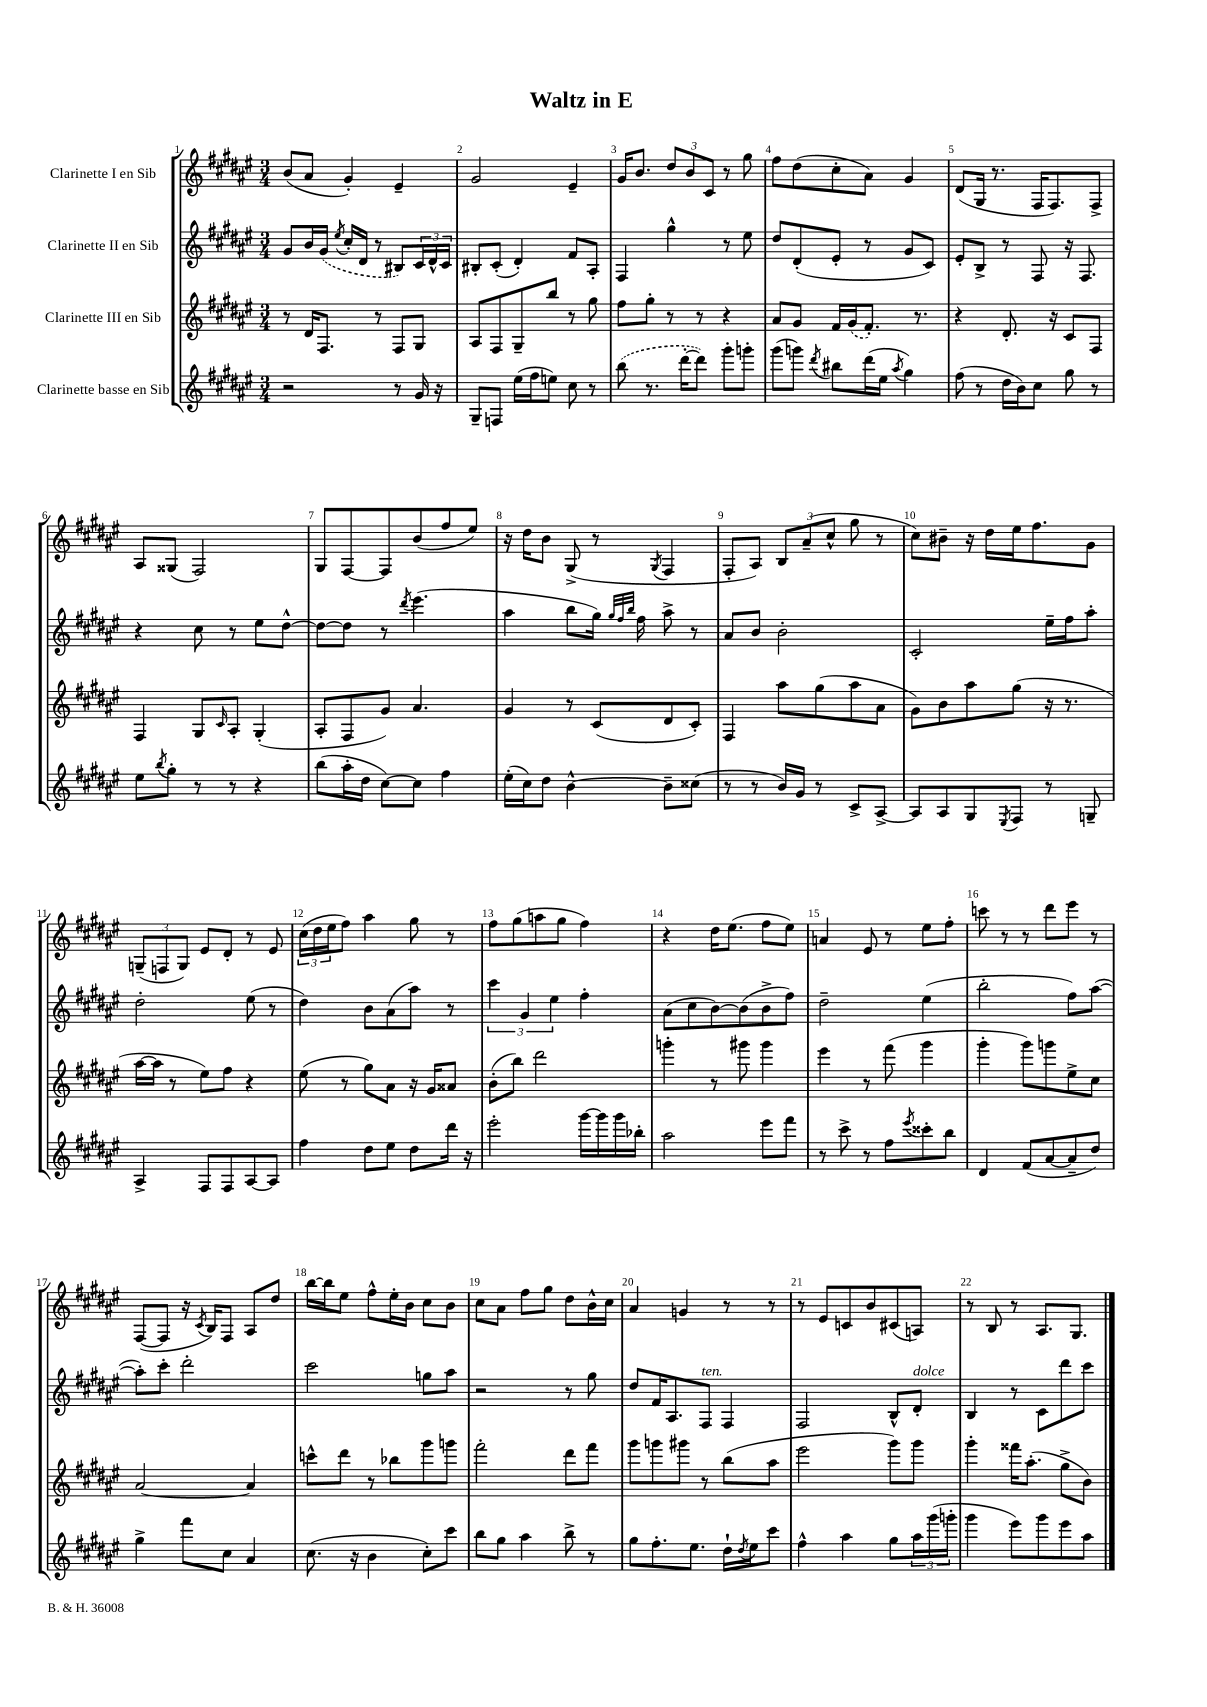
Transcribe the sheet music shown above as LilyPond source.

\header { title = "Waltz in E" }
<<
\new StaffGroup <<
\new Staff = "s0" \with { instrumentName = "Clarinette I en Sib" } {
    \clef treble \key fis \major \numericTimeSignature \time 3/4
    b'8( ais'8 gis'4-.) eis'4-- |
    gis'2 eis'4-- |
    gis'16 b'8. \tuplet 3/2 { dis''8 b'8 cis'8 } r8 gis''8 |
    fis''8 dis''8( cis''8-. ais'8) gis'4 |
    dis'8( gis16 r8. fis16 fis8.) fis8-> |
    ais8 gisis8( fis2) |
    gis8 fis8~ fis8 b'8( fis''8 eis''8) |
    r16 dis''16 b'8 gis8->( r8 \acciaccatura { gis8 } fis4 |
    fis8-. ais8) \tuplet 3/2 { b8 ais'8--( cis''8-^ } gis''8 r8 |
    cis''8) bis'8-- r16 dis''16 eis''16 fis''8. gis'8 |
    \tuplet 3/2 { g8--( f8 g8) } eis'8 dis'8-. r8 eis'8 |
    \tuplet 3/2 { cis''16( dis''16 eis''16 } fis''8) ais''4 gis''8 r8 |
    fis''8 gis''8( a''8 gis''8 fis''4) |
    r4 dis''16 eis''8.( fis''8 eis''8) |
    a'4 eis'8 r8 eis''8 fis''8-. |
    c'''8 r8 r8 dis'''8 eis'''8 r8 |
    fis8~( fis8 r16 \acciaccatura { cis'8 } b16) fis8 ais8 dis''8 |
    b''16~ b''16 eis''8 fis''8-^ eis''16-. b'16 cis''8 b'8 |
    cis''8 ais'8 fis''8 gis''8 dis''8 b'16-^ cis''16 |
    ais'4 g'4 r8 r8 |
    r8 eis'8 c'8 b'8 cis'8( a8) |
    r8 b8 r8 ais8. gis8. \bar "|." |
}
\new Staff = "s1" \with { instrumentName = "Clarinette II en Sib" } {
    \clef treble \key fis \major \numericTimeSignature \time 3/4
    gis'8 b'16 \once \slurDashed gis'16( \acciaccatura { eis''8 } cis''16-. dis'16 r8 bis8) \tuplet 3/2 { cis'16 dis'16-^ cis'16 } |
    bis8-. cis'8-.( dis'4-.) fis'8 ais8-. |
    fis4 gis''4-^ r8 eis''8 |
    dis''8 dis'8-.( eis'8-. r8 gis'8 cis'8) |
    eis'8-. b8-> r8 fis8 r16 fis8. |
    r4 cis''8 r8 eis''8 dis''8~-^ |
    dis''8~ dis''8 r8 \acciaccatura { dis'''8 } eis'''4.( |
    ais''4 b''8 gis''16) \grace { gis''32 fis''32 b''32 } fis''16 ais''8-> r8 |
    ais'8 b'8 b'2-. |
    cis'2-. eis''16-- fis''16 ais''8-. |
    dis''2-. eis''8( r8 |
    dis''4) b'8 ais'8( ais''8) r8 |
    \tuplet 3/2 { cis'''4 gis'4 eis''4 } fis''4-. |
    ais'8( cis''8 b'8~) b'8( b'8-> fis''8) |
    dis''2-- eis''4( |
    b''2-. fis''8) ais''8~( |
    ais''8-.) cis'''8-. dis'''2-. |
    cis'''2 g''8 ais''8 |
    r2 r8 gis''8 |
    dis''8 fis'16 ais8. fis8^\markup { \italic "ten." } fis4 |
    fis2 b8-^ dis'8-.^\markup { \italic "dolce" } |
    b4 r8 cis'8 dis'''8 cis'''8 \bar "|." |
}
\new Staff = "s2" \with { instrumentName = "Clarinette III en Sib" } {
    \clef treble \key fis \major \numericTimeSignature \time 3/4
    r8 dis'16 fis8. r8 fis8 gis8 |
    ais8 fis8 gis8-- b''8 r8 gis''8 |
    fis''8 gis''8-. r8 r8 r4 |
    ais'8 gis'8 fis'16 \once \slurDashed gis'16( fis'8.-.) r8. |
    r4 dis'8.-. r16 cis'8 fis8 |
    fis4 gis8 \grace { cis'16 } ais8-. gis4-.( |
    ais8-. fis8 gis'8) ais'4. |
    gis'4 r8 cis'8( dis'8 cis'8-.) |
    fis4 ais''8 gis''8( ais''8 ais'8 |
    gis'8) b'8 ais''8 gis''8( r16 r8. |
    ais''16~ ais''16 r8 eis''8) fis''8 r4 |
    eis''8( r8 gis''8) ais'8 r16 gis'16 aisis'8 |
    b'8-.( b''8) dis'''2 |
    g'''4-. r8 gis'''8 gis'''4 |
    eis'''4 r8 fis'''8( gis'''4 |
    gis'''4-. gis'''8) g'''8 eis''8-> cis''8 |
    ais'2~ ais'4 |
    c'''8-^ dis'''8 r8 bes''8 gis'''8 g'''8 |
    fis'''2-. dis'''8 fis'''8 |
    gis'''8 g'''8 gis'''8 r8 b''8( ais''8 |
    eis'''2 gis'''8) gis'''8 |
    gis'''4-. fisis'''16 ais''8.-.( gis''8-> b'8) \bar "|." |
}
\new Staff = "s3" \with { instrumentName = "Clarinette basse en Sib" } {
    \clef treble \key fis \major \numericTimeSignature \time 3/4
    r2 r8 gis'16 r16 |
    gis8-- f8 eis''16( fis''16 e''8) cis''8 r8 |
    \once \slurDashed b''8( r8. dis'''16~-. dis'''8) gis'''8-. g'''8-. |
    gis'''8( g'''8) \acciaccatura { dis'''8 } bis''8 dis'''16( eis''16 \acciaccatura { ais''8 } gis''4) |
    fis''8( r8 dis''16 b'16) cis''8 gis''8 r8 |
    eis''8 \acciaccatura { b''8 } gis''8-. r8 r8 r4 |
    b''8( ais''16-. dis''16 cis''8~) cis''8 fis''4 |
    eis''16-.( cis''16) dis''8 b'4~-^ b'8-- cisis''8( |
    r8 r8 b'16) gis'16 r8 cis'8-> ais8~-> |
    ais8 ais8 gis8 \acciaccatura { eis8 } fis8 r8 g8-- |
    ais4-> fis8 fis8 ais8~ ais8 |
    fis''4 dis''8 eis''8 dis''8 dis'''16 r16 |
    eis'''2-. gis'''16~ gis'''16 gis'''16 bes''16-. |
    ais''2 eis'''8 fis'''8 |
    r8 cis'''8-> r8 fis''8 \acciaccatura { eis'''8 } cisis'''8-. b''8 |
    dis'4 fis'8( ais'8~ ais'8-- dis''8) |
    gis''4-> fis'''8 cis''8 ais'4 |
    cis''8.( r16 b'4 cis''8-.) cis'''8 |
    b''8 gis''8 ais''4 b''8-> r8 |
    gis''8 fis''8.-. eis''8. dis''16-! \acciaccatura { dis''8 } eis''16 cis'''8 |
    fis''4-^ ais''4 gis''8 \tuplet 3/2 { ais''16 gis'''16( g'''16-. } |
    gis'''4 eis'''8) gis'''8 eis'''8 ais''8 \bar "|." |
}
>>
>>
\layout { \context { \Score \override BarNumber.break-visibility = ##(#f #t #t) barNumberVisibility = #all-bar-numbers-visible } }
